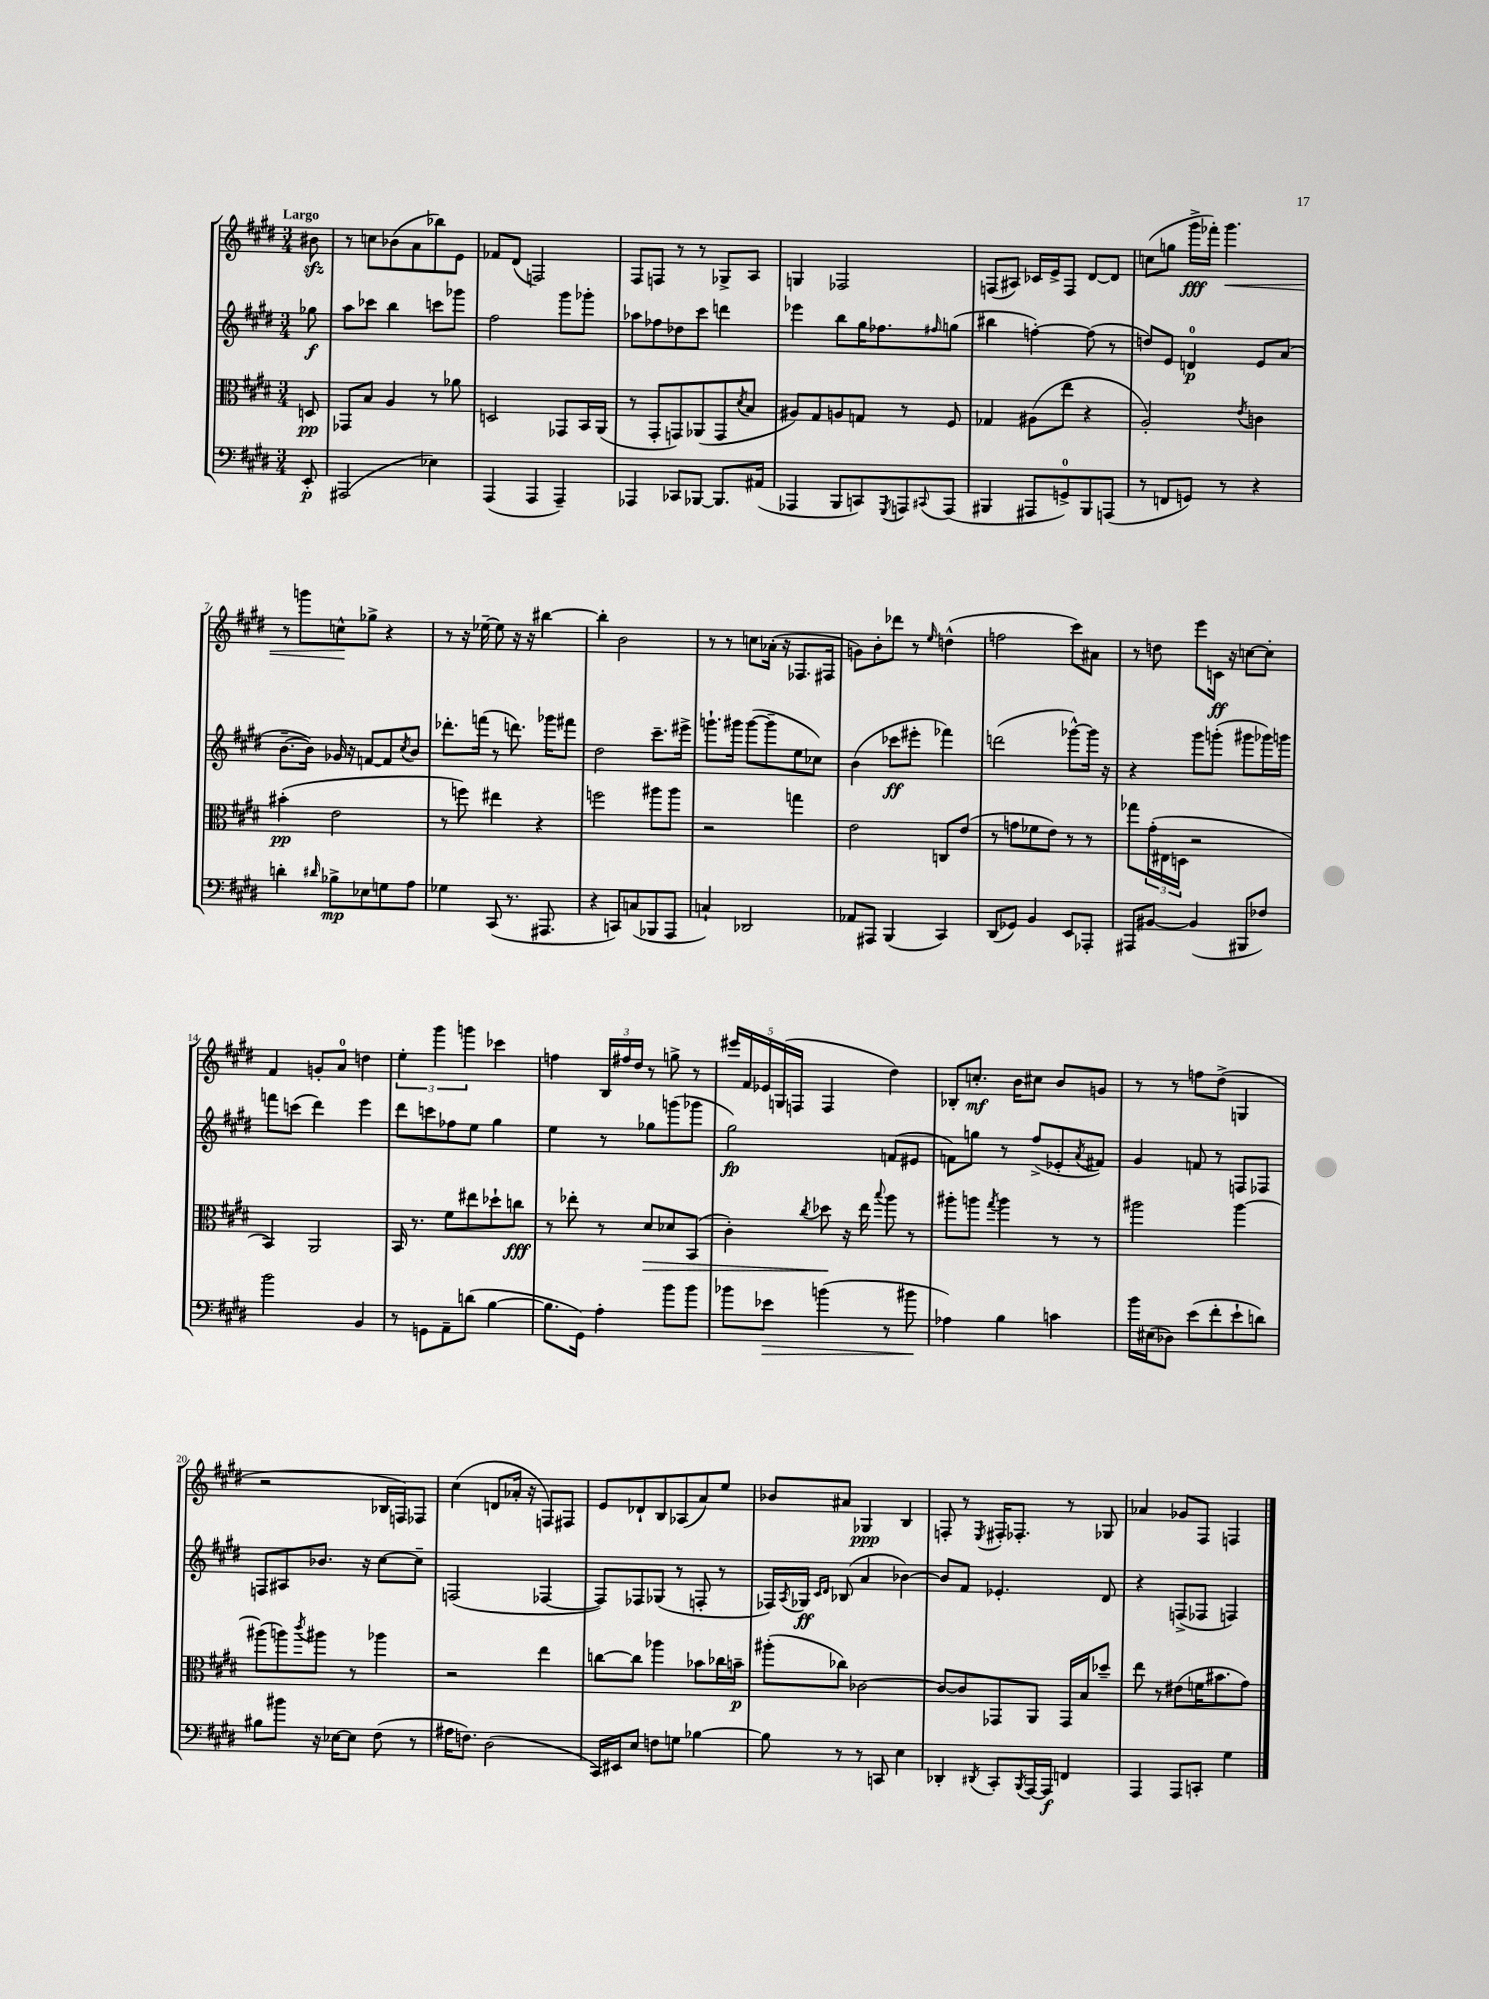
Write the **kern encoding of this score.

**kern	**dynam	**kern	**dynam	**kern	**dynam	**kern	**dynam
*part4	*part4	*part3	*part3	*part2	*part2	*part1	*part1
*staff4	*staff4	*staff3	*staff3	*staff2	*staff2	*staff1	*staff1
*clefF4	*	*clefC3	*	*clefG2	*	*clefG2	*
*k[f#c#g#d#]	*	*k[f#c#g#d#]	*	*k[f#c#g#d#]	*	*k[f#c#g#d#]	*
*M3/4	*	*M3/4	*	*M3/4	*	*M3/4	*
=	=	=	=	=	=	=	=
!	!	!	!	!	!	!LO:TX:a:B:t=Largo	!
8EE'/	p	8Dn/	pp	8gg-X\	f	8b#Xzz\	.
=1	=1	=1	=1	=1	=1	=1	=1
(2AAA#X/	.	8GG-X/L	.	8aa\L	.	8r	.
.	.	8B/J	.	8ccc-X\J	.	8ccn\L	.
.	.	4A/	.	4bb\	.	(8b-X\	.
.	.	.	.	.	.	8a\	.
4E-X\)	.	8r	.	8cccn\L	.	8bb-X\)	.
.	.	8a-X\	.	8ggg-X\J	.	8e\J	.
=2	=2	=2	=2	=2	=2	=2	=2
(4AAA/	.	2Dn/	.	2ff#\	.	8f-X/L	.
.	.	.	.	.	.	(8d#/J	.
4AAA/	.	.	.	.	.	2Fn/)	.
4AAA~/)	.	8GG-X/L	.	8ggg#\L	.	.	.
.	.	16BB/L	.	8ggg-X'\J	.	.	.
.	.	(16AA/JJ	.	.	.	.	.
=3	=3	=3	=3	=3	=3	=3	=3
4AAA-X/	.	8r	.	8aa-X\L	.	8F#/L	.
.	.	8GG#'/L	.	8ff-X\	.	8Fn/J	.
8CC-X/L	.	8GGn/)	.	8dd-X\	.	8r	.
[8BBB-X/J	.	(8AA-X/	.	8ccc#\J	.	8r	.
8.BBB-/L]	.	8GG/	.	4dddn\	.	8G-X^/L	.
.	.	8qd#/	.	.	.	.	.
.	.	8B/J	.	.	.	8A/J	.
(16AA#X/Jk	.	.	.	.	.	.	.
=4	=4	=4	=4	=4	=4	=4	=4
4AAA-X/	.	8A#X/L)	.	4eee-X\	.	4Gn/	.
.	.	8G#/	.	.	.	.	.
8BBB/L	.	8An/	.	8bb\L	.	2F-X/	.
8CCn/)	.	8Gn/J	.	16gg#\K	.	.	.
.	.	.	.	8.ff-X\	.	.	.
8qGGG#/	.	.	.	.	.	.	.
8AAAn/	.	8r	.	.	.	.	.
8qqCC#X/	.	.	.	16qqff#X/	.	.	.
(8AAA/J	.	8F#/	.	(8ggn\J	.	.	.
=5	=5	=5	=5	=5	=5	=5	=5
4BBB#X/	.	4G-X/	.	4bb#X\	.	(8Fn/L	.
.	.	.	.	.	.	8A#X/J)	.
8AAA#X/L	.	(8A#X\L	.	[4ffn'\)	.	16c-X/LL	.
.	.	.	.	.	.	16e^/J	.
8GGn^/)	.	8ee\J	.	.	.	8F/J	.
8BBB#/	.	4r	.	(8ff\]	.	[8d#/L	.
(8AAAn/J	.	.	.	8r	.	8d#/J]	.
=6	=6	=6	=6	=6	=6	=6	=6
8r	.	2A'/)	.	8ddn/L)	.	(8ccn\L	.
8FFn/L	.	.	.	8e/J	.	8ggn\J	.
8GGn/J)	.	.	.	4dn/	p	16ggg#^\LL	fff
.	.	.	.	.	.	16fff-X'\JJ)	.
!	!	!	!	!	!	!	!LO:HP:b
8r	.	.	.	.	.	4.ggg#\	<
.	.	8qe/	.	.	.	.	.
4r	.	4cn\	.	8e/L	.	.	.
.	.	.	.	(8a/J	.	.	.
!!LO:LB:g=z
=7	=7	=7	=7	=7	=7	=7	=7
4dn'\	.	(4b#X'\	pp	[8.b~\L	.	8r	.
.	.	.	.	.	.	8gggn\L	.
.	.	.	.	16b\Jk])	.	.	.
16qqd#X/	.	.	.	.	.	.	.
8B-X^\L	mp	2e\	.	16g-X/	.	8ccn^^\	.
.	.	.	.	16r	.	.	.
8E-X\	.	.	.	[8fn/L	.	8gg-X^\J	[
8Gn\	.	.	.	8f/]	.	4r	.
.	.	.	.	8qcc#/	.	.	.
8A\J	.	.	.	8b/J	.	.	.
=8	=8	=8	=8	=8	=8	=8	=8
4G-X\	.	8r	.	8.ddd-X'\L	.	8r	.
.	.	8ffn\)	.	.	.	16r	.
.	.	.	.	(16fffn\Jk	.	[16ee-X~\	.
(8CC#/	.	4ee#X\	.	8r	.	8ee-\]	.
8.r	.	.	.	8.dddn\)	.	16r	.
.	.	.	.	.	.	16r	.
.	.	4r	.	.	.	[4bb#X\	.
8.AAA#X/	.	.	.	16ggg-X\KL	.	.	.
.	.	.	.	8fff#X\J	.	.	.
=9	=9	=9	=9	=9	=9	=9	=9
4r	.	2ffn\	.	2dd#\	.	4bb#'\]	.
8CCn/L)	.	.	.	.	.	2b\	.
(8Cn/	.	.	.	.	.	.	.
8BBB-X/	.	8aa#X\L	.	8.ccc#~\L	.	.	.
8AAA/J	.	8aa#\J	.	.	.	.	.
.	.	.	.	16eee#X^\Jk	.	.	.
=10	=10	=10	=10	=10	=10	=10	=10
4Cn`/)	.	2r	.	8.gggn`\L	.	8r	.
.	.	.	.	.	.	8r	.
.	.	.	.	16ggg#X\Jk	.	.	.
2DD-X/	.	.	.	([8ggg#\L	.	8ccn\L	.
.	.	.	.	8ggg#~\]	.	(16a-X'\Jk	.
.	.	.	.	.	.	16r	.
.	.	4ggn\	.	8ee\	.	8.F-X/L	.
.	.	.	.	8cc-X\J)	.	.	.
.	.	.	.	.	.	16F#X/Jk	.
=11	=11	=11	=11	=11	=11	=11	=11
8AA-X/L	.	2e\	.	(4b\	.	8gn\L)	.
8AAA#X/J	.	.	.	.	.	8b'\	.
(4BBB/	.	.	.	8ccc-X\L	ff	8ddd-X\J	.
.	.	.	.	8eee#X'\J	.	8r	.
.	.	.	.	.	.	16qqee/	.
4CC#/)	.	8Cn/L	.	4fff-X\)	.	(4ddn^^\	.
.	.	(8e/J	.	.	.	.	.
=12	=12	=12	=12	=12	=12	=12	=12
(8DD#/L	.	8r	.	(2dddn\	.	2ffn\	.
8GG-X/J)	.	8gn\L	.	.	.	.	.
4BB/	.	8f-X\	.	.	.	.	.
.	.	8e\J)	.	.	.	.	.
8EE/L	.	8r	.	[8ggg-X^^\L)	.	8ccc#\L)	.
8AAA-X'/J	.	8r	.	16ggg-\Jk]	.	8a#X\J	.
.	.	.	.	16r	.	.	.
=13	=13	=13	=13	=13	=13	=13	=13
8AAA#X/L	.	8gg-X\L	.	4r	.	8r	.
[8BB#X/J	.	(24g#'\L	.	.	.	8ddn\	.
.	.	24E#X\	.	.	.	.	.
.	.	24Dn\JJ	.	.	.	.	.
(4BB#/]	.	2r	.	8ggg#\L	.	8eee\L	.
.	.	.	.	(8gggn'\J	.	16cn\Jk	ff
.	.	.	.	.	.	16r	.
8BBB#X/L	.	.	.	8ggg#X\L	.	[8ccn\L	.
8F-X/J)	.	.	.	16ggg-X\L)	.	8cc'\J]	.
.	.	.	.	16gggn\JJ	.	.	.
!!LO:LB:g=z
=14	=14	=14	=14	=14	=14	=14	=14
2b\	.	4BB/)	.	8fffn\L	.	4f#/	.
.	.	.	.	(8cccn\J	.	.	.
.	.	2AA/	.	4ddd#\)	.	8gn'/L	.
.	.	.	.	.	.	8a/J	.
4BB/	.	.	.	4eee\	.	4ddn\	.
=15	=15	=15	=15	=15	=15	=15	=15
8r	.	16BB/	.	8ddd#\L	.	6ee'\	.
.	.	8.r	.	.	.	.	.
8GGn\L	.	.	.	8cccn\	.	.	.
.	.	.	.	.	.	6ggg#\	.
8AA~\	.	8f#\L	.	8ff-X\	.	.	.
.	.	.	.	.	.	6gggn\	.
(8dn\J	.	8ee#X\	.	8ee\J	.	.	.
[4B\	.	8dd-X`\	.	4gg#\	.	4ccc-X\	.
.	.	8ccn\J	fff	.	.	.	.
=16	=16	=16	=16	=16	=16	=16	=16
8.B\L]	.	8r	.	4ee\	.	4ffn\	.
.	.	8ee-X'\	.	.	.	.	.
16GG#\Jk)	.	.	.	.	.	.	.
4A'\	.	8r	.	8r	.	24B/LL	.
.	.	.	.	.	.	24ff#X/	.
.	.	.	.	.	.	24dd#/JJ	.
!	!	!	!LO:HP:b	!	!	!	!
.	.	8d#/L	>	8gg-X\L	.	8r	.
8b\L	.	8d-X/	.	(8gggn\	.	8ggn^\	.
8b\J	.	(8BB/J	.	8ggg-X\J	.	8r	.
=17	=17	=17	=17	=17	=17	=17	=17
8b-X\L	.	4c#'\)	.	2gg#\)	fp	20eee#X/LL	.
.	.	.	.	.	.	20f#/	.
.	.	.	.	.	.	20e-X/	.
!	!LO:HP:b	!	!	!	!	!	!
8e-X\J	>	.	.	.	.	.	.
.	.	.	.	.	.	(20Gn/	.
.	.	.	.	.	.	20Fn/JJ	.
.	.	8qcc#/	.	.	.	.	.
(4bn\	.	8dd-X\	.	.	.	4F/	.
.	.	16r	]	.	.	.	.
.	.	16ee\	.	.	.	.	.
.	.	8qqbb/	.	.	.	.	.
8r	.	8aa\	.	(8fn/L	.	4dd#\)	.
8b#X\	.	8r	.	8e#X/J	.	.	.
.	]	.	.	.	.	.	.
=18	=18	=18	=18	=18	=18	=18	=18
4A-X\)	.	8aa#X'\L	.	8fn\L)	.	8B-X'/L	.
.	.	8aan\J	.	8ggn\J	.	8.ccn'/J	mf
.	.	8qgg#/	.	.	.	.	.
4B\	.	4aa\	.	8r	.	.	.
.	.	.	.	.	.	16b\KL	.
.	.	.	.	(8ff#^/L	.	8cc#X\J	.
4cn\	.	8r	.	8e-X'/	.	8b/L	.
.	.	.	.	8qa/	.	.	.
.	.	8r	.	8f#X/J)	.	8gn/J	.
=19	=19	=19	=19	=19	=19	=19	=19
16b\LL	.	2aa#X\	.	4g#/	.	8r	.
(16E#X\J	.	.	.	.	.	.	.
8D-X\J)	.	.	.	.	.	8r	.
(8e\L	.	.	.	8fn/	.	8ffn\L	.
8f#'\	.	.	.	8r	.	(8dd#^\J	.
8e`\	.	[4aa#\	.	8Fn/L	.	4Gn/	.
8dn\J)	.	.	.	8F-X/J	.	.	.
!!LO:LB:g=z
=20	=20	=20	=20	=20	=20	=20	=20
8B#X\L	.	(8aa#X\L]	.	8Fn/L	.	2r	.
8b#X\J	.	8aan\)	.	8A#X/	.	.	.
.	.	8qccc#/	.	.	.	.	.
16r	.	8aa#X\J	.	8.b-X/J	.	.	.
[16E-X\KL	.	.	.	.	.	.	.
8E-\J]	.	8r	.	.	.	.	.
.	.	.	.	16r	.	.	.
(8F#\	.	4aa-X\	.	[8cc#\L	.	16B-X/LL	.
.	.	.	.	.	.	16Fn/J)	.
8r	.	.	.	8cc#~\J]	.	8F-X/J	.
=21	=21	=21	=21	=21	=21	=21	=21
16A#X\KL	.	2r	.	(2Fn/	.	(4cc#\	.
8.Fn\J)	.	.	.	.	.	.	.
(2D#\	.	.	.	.	.	8dn/L	.
.	.	.	.	.	.	16a-X'/Jk	.
.	.	.	.	.	.	16r	.
.	.	4ee\	.	[4F-X/	.	8Fn/L)	.
.	.	.	.	.	.	8F#X/J	.
=22	=22	=22	=22	=22	=22	=22	=22
16CC#/LL)	.	[8ccn\L	.	8F-/L])	.	8e/L	.
16EE#X/J	.	.	.	.	.	.	.
8E/J	.	8cc\J]	.	8F-X/	.	8d-X`/	.
8Fn\L	.	4aa-X\	.	(8G-X/J	.	8B/	.
8Gn\J	.	.	.	8r	.	(8A-X/	.
[4B-X\	.	8b-X\L	.	8Fn'/	.	8a/)	.
.	.	16cc-X\L	.	8r	.	8ee/J	.
.	.	16bn~\JJ	p	.	.	.	.
=23	=23	=23	=23	=23	=23	=23	=23
8B-\]	.	(8aa#X'\L	.	16F-X/LL)	.	8b-X/L	.
.	.	.	.	8qA/	.	.	.
.	.	.	.	16G-X/JJ	ff	.	.
.	.	.	.	16qqc#/LL	.	.	.
.	.	.	.	16qqd#/JJ	.	.	.
8r	.	8cc-X\J)	.	(8B-X/	.	8a#X/J	.
8r	.	[2c-X\	.	4a/	.	4G-X/	ppp
8CCn/	.	.	.	.	.	.	.
4E\	.	.	.	[4b-X\)	.	4B/	.
=24	=24	=24	=24	=24	=24	=24	=24
4DD-X'/	.	8c-/L_	.	8b-/L]	.	8Fn'/	.
.	.	8c-/]	.	8f#/J	.	8r	.
8qDD#X/	.	.	.	.	.	8qE/	.
8CC#'/L	.	8GG-X/	.	4.e-X'/	.	16F#X'/KL	.
.	.	.	.	.	.	8.F-X'/J	.
8qBBB/	.	.	.	.	.	.	.
[16AAA/L	.	8AA/J	.	.	.	.	.
16AAA/JJ]	f	.	.	.	.	.	.
4FFn/	.	16GG-/LL	.	.	.	8r	.
.	.	16B/J	.	.	.	.	.
.	.	8dd-X~/J	.	8d#/	.	8G-X/	.
=25	=25	=25	=25	=25	=25	=25	=25
4AAA/	.	8ee\	.	4r	.	4a-X/	.
.	.	8r	.	.	.	.	.
8AAA/L	.	(8e#X\L	.	(8Fn^/L	.	8g-X/L	.
8CCn'/J	.	16fn\K	.	8F-X/J	.	8F#/J	.
.	.	8.b#X\	.	.	.	.	.
4G#\	.	.	.	4Fn/)	.	4Fn/	.
.	.	8g#\J)	.	.	.	.	.
==	==	==	==	==	==	==	==
*-	*-	*-	*-	*-	*-	*-	*-
